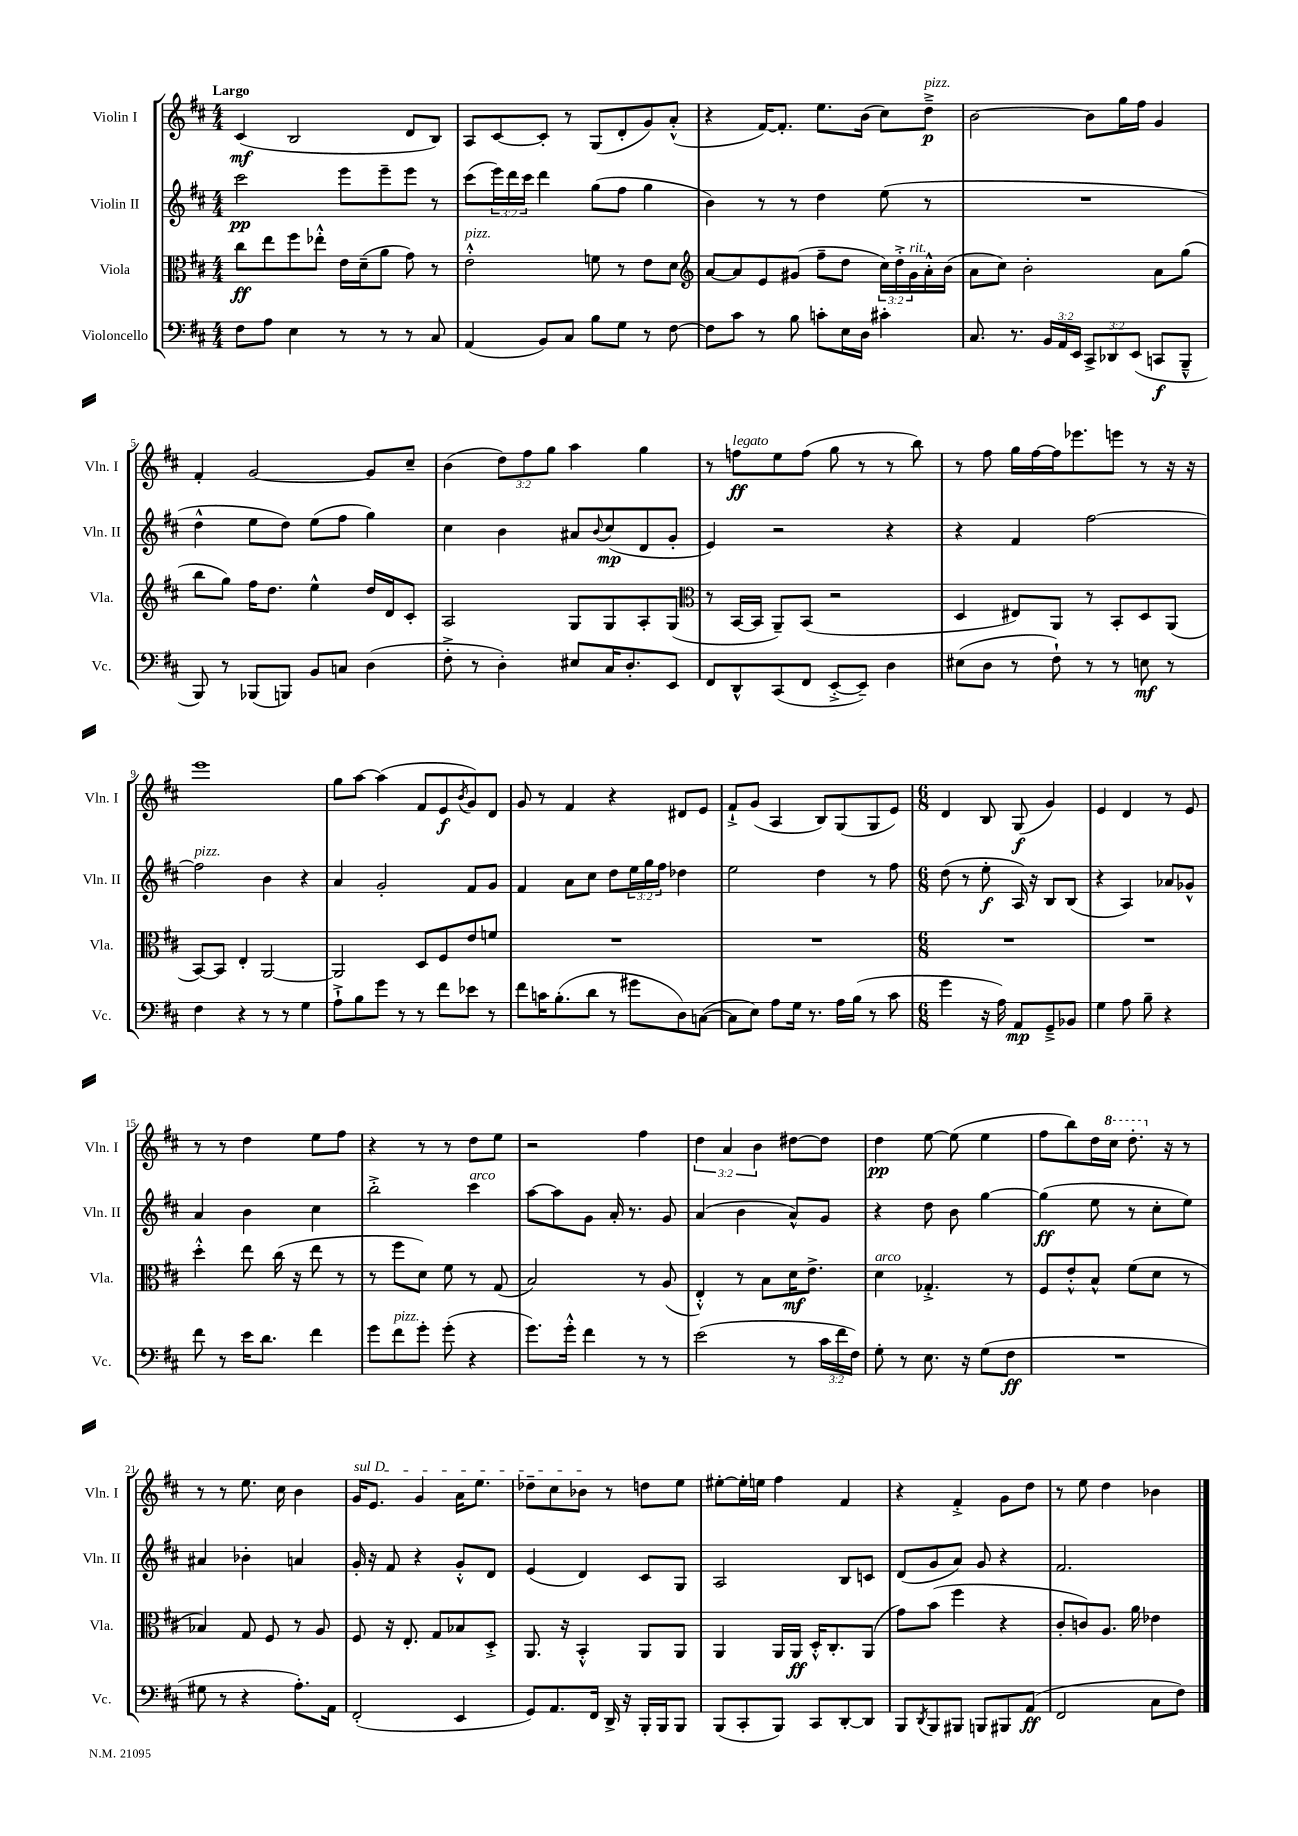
<<
\new StaffGroup <<
\new Staff = "s0" \with { instrumentName = "Violin I" shortInstrumentName = "Vln. I" } {
    \clef treble \key d \major \numericTimeSignature \time 4/4 \override Staff.TupletNumber.text = #tuplet-number::calc-fraction-text \tempo "Largo"
    cis'4\mf( b2 d'8 b8) |
    a8 cis'8~ cis'8-. r8 g8( d'8-. g'8) a'8-.-^( |
    r4 fis'16~) fis'8.-. e''8. b'16( cis''8) d''8--->\p^\markup { \italic "pizz." } |
    b'2~ b'8 g''16 fis''16 g'4 |
    fis'4-. g'2~ g'8 cis''8-- |
    b'4( \tuplet 3/2 { d''8) fis''8 g''8 } a''4 g''4 |
    r8 f''8\ff^\markup { \italic "legato" } e''8 f''8( g''8 r8 r8 b''8) |
    r8 fis''8 g''16 fis''16~ fis''16 ees'''8. e'''8 r8 r16 r16 |
    e'''1 |
    g''8 a''8~ a''4( fis'8 e'8\f \acciaccatura { b'8 } g'8) d'8 |
    g'8 r8 fis'4 r4 dis'8 e'8 |
    fis'8-!-> g'8( a4 b8) g8( g8 e'8) |
    \numericTimeSignature \time 6/8 d'4 b8 g8\f( g'4) |
    e'4 d'4 r8 e'8 |
    r8 r8 d''4 e''8 fis''8 |
    r4 r8 r8 d''8 e''8 |
    r2 fis''4 |
    \tuplet 3/2 { d''4 a'4 b'4 } dis''8~ dis''8 |
    d''4\pp e''8~ e''8( e''4 |
    fis''8 b''8) d''16 \ottava #1 cis'''16 d'''8.-. \ottava #0 r16 r8 |
    r8 r8 e''8. cis''16 b'4 |
    \once \override TextSpanner.bound-details.left.text = \markup { \italic "sul D" } g'16\startTextSpan e'8. g'4 a'16 e''8. |
    des''8-- cis''8 bes'8\stopTextSpan r8 d''8 e''8 |
    eis''8~-. eis''16-. e''16 fis''4 fis'4 |
    r4 fis'4-.-> g'8 d''8 |
    r8 e''8 d''4 bes'4 \bar "|." |
}
\new Staff = "s1" \with { instrumentName = "Violin II" shortInstrumentName = "Vln. II" } {
    \clef treble \key d \major \numericTimeSignature \time 4/4 \override Staff.TupletNumber.text = #tuplet-number::calc-fraction-text
    cis'''2\pp e'''8 e'''8-- e'''8 r8 |
    cis'''8( \tuplet 3/2 { e'''16) d'''16 cis'''16 } d'''4 g''8( fis''8 g''4 |
    b'4) r8 r8 d''4 e''8( r8 |
    R1 |
    d''4-^ e''8 d''8) e''8( fis''8 g''4) |
    cis''4 b'4 ais'8 \appoggiatura { b'8 } cis''8\mp( d'8 g'8-. |
    e'4) r2 r4 |
    r4 fis'4 fis''2~ |
    fis''2^\markup { \italic "pizz." } b'4 r4 |
    a'4 g'2-. fis'8 g'8 |
    fis'4 a'8 cis''8 d''8 \tuplet 3/2 { e''16 g''16 fis''16 } des''4 |
    e''2 d''4 r8 fis''8 |
    \numericTimeSignature \time 6/8 d''8( r8 e''8-.\f a16) r16 b8 b8( |
    r4 a4) aes'8 ges'8-^ |
    a'4 b'4 cis''4 |
    b''2-.-> cis'''4^\markup { \italic "arco" } |
    a''8~ a''8 g'8 a'16-. r8. g'8 |
    a'4( b'4 a'8-^) g'8 |
    r4 d''8 b'8 g''4~ |
    g''4\ff( e''8 r8 cis''8-. e''8) |
    ais'4 bes'4-. a'4 |
    g'16-. r16 fis'8 r4 g'8-.-^ d'8 |
    e'4( d'4) cis'8 g8 |
    a2 b8 c'8 |
    d'8( g'8 a'8) g'8 r4 |
    fis'2. \bar "|." |
}
\new Staff = "s2" \with { instrumentName = "Viola" shortInstrumentName = "Vla." } {
    \clef alto \key d \major \numericTimeSignature \time 4/4 \override Staff.TupletNumber.text = #tuplet-number::calc-fraction-text
    cis''8\ff e''8 fis''8 ees''8-.-^ e'16 d'16--( a'8 g'8) r8 |
    e'2-.-^^\markup { \italic "pizz." } f'8 r8 e'8 d'8 |
    \clef treble a'8~ a'8 e'8 gis'8( fis''8-- d''8 \tuplet 3/2 { cis''16) d''16-.-> gis'16^\markup { \italic "rit." } } a'16-.-^ b'16( |
    a'8 cis''8) b'2-. a'8 g''8( |
    b''8 g''8) fis''16 d''8. e''4-^ d''16 d'16 cis'8-. |
    a2 g8 g8 a8-. g8( |
    \clef alto r8 b,16~ b,16 a,8--) b,8( r2 |
    d4 eis8) a,8 r8 b,8-. d8 a,8( |
    b,8~) b,8 e4-. a,2~ |
    a,2 d8 fis8 e'8 f'8 |
    R1 |
    R1 |
    \numericTimeSignature \time 6/8 R2. |
    R2. |
    d''4-.-^ e''8 cis''16( r16 e''8 r8 |
    r8 fis''8 d'8) fis'8 r8 g8( |
    b2) r8 a8( |
    e4-.-^) r8 b8 d'16\mf e'8.-> |
    d'4^\markup { \italic "arco" } ges4.-.-> r8 |
    fis8 e'8-.-^ b8-^ fis'8( d'8 r8 |
    bes4) g8 fis8 r8 a8 |
    fis8 r16 e8.-. g8 bes8 d8-.-> |
    a,8. r16 b,4-.-^ a,8 a,8 |
    a,4 a,16 a,16\ff d16-.-^ cis8.-. a,8( |
    g'8) b'8( fis''4 r4 |
    cis'8-. c'8) a8. a'16 ees'4 \bar "|." |
}
\new Staff = "s3" \with { instrumentName = "Violoncello" shortInstrumentName = "Vc." } {
    \clef bass \key d \major \numericTimeSignature \time 4/4 \override Staff.TupletNumber.text = #tuplet-number::calc-fraction-text
    fis8 a8 e4 r8 r8 r8 cis8 |
    a,4( b,8) cis8 b8 g8 r8 fis8~ |
    fis8 cis'8 r8 b8 c'8-. e16 d16 cis'4-. |
    cis8. r8. \tuplet 3/2 { b,16 a,16 e,16 } \tuplet 3/2 { cis,8-> des,8 e,8( } c,8\f b,,8---^ |
    b,,8) r8 bes,,8( b,,8) b,8 c8 d4( |
    fis8-.-> r8 d4-.) eis8 cis16 d8.-. e,8 |
    fis,8 d,8-^ cis,8( fis,8 e,8~-.-> e,8--) d4 |
    eis8( d8 r8 fis8-!) r8 r8 e8\mf r8 |
    fis4 r4 r8 r8 g4 |
    a8-!-> b8 g'8 r8 r8 fis'8 ees'8 r8 |
    fis'8 c'16 b8.-.( d'8 r8 gis'8 d8) c8~( |
    c8 e8) a8 g16 r8. a16 b16( r8 cis'8 |
    \numericTimeSignature \time 6/8 g'4 r16 a16) a,8\mp g,8---> bes,8 |
    g4 a8 b8-- r4 |
    fis'8 r8 e'16 d'8. fis'4 |
    g'8 fis'8^\markup { \italic "pizz." } g'8-. g'8-.( r4 |
    g'8.) g'16-.-^ fis'4 r8 r8 |
    e'2( r8 \tuplet 3/2 { cis'16 fis'16 fis16) } |
    g8-. r8 e8. r16 g8( fis8\ff |
    R2. |
    gis8 r8 r4 a8.-.) a,16 |
    fis,2-.( e,4 |
    g,8) a,8. fis,16 d,16-> r16 b,,16-. b,,16 b,,8 |
    b,,8( cis,8-. b,,8) cis,8 d,8~-. d,8 |
    b,,8 \acciaccatura { d,8 } b,,8 bis,,8 b,,8 bis,,8 a,8\ff( |
    fis,2 cis8 fis8) \bar "|." |
}
>>
>>
